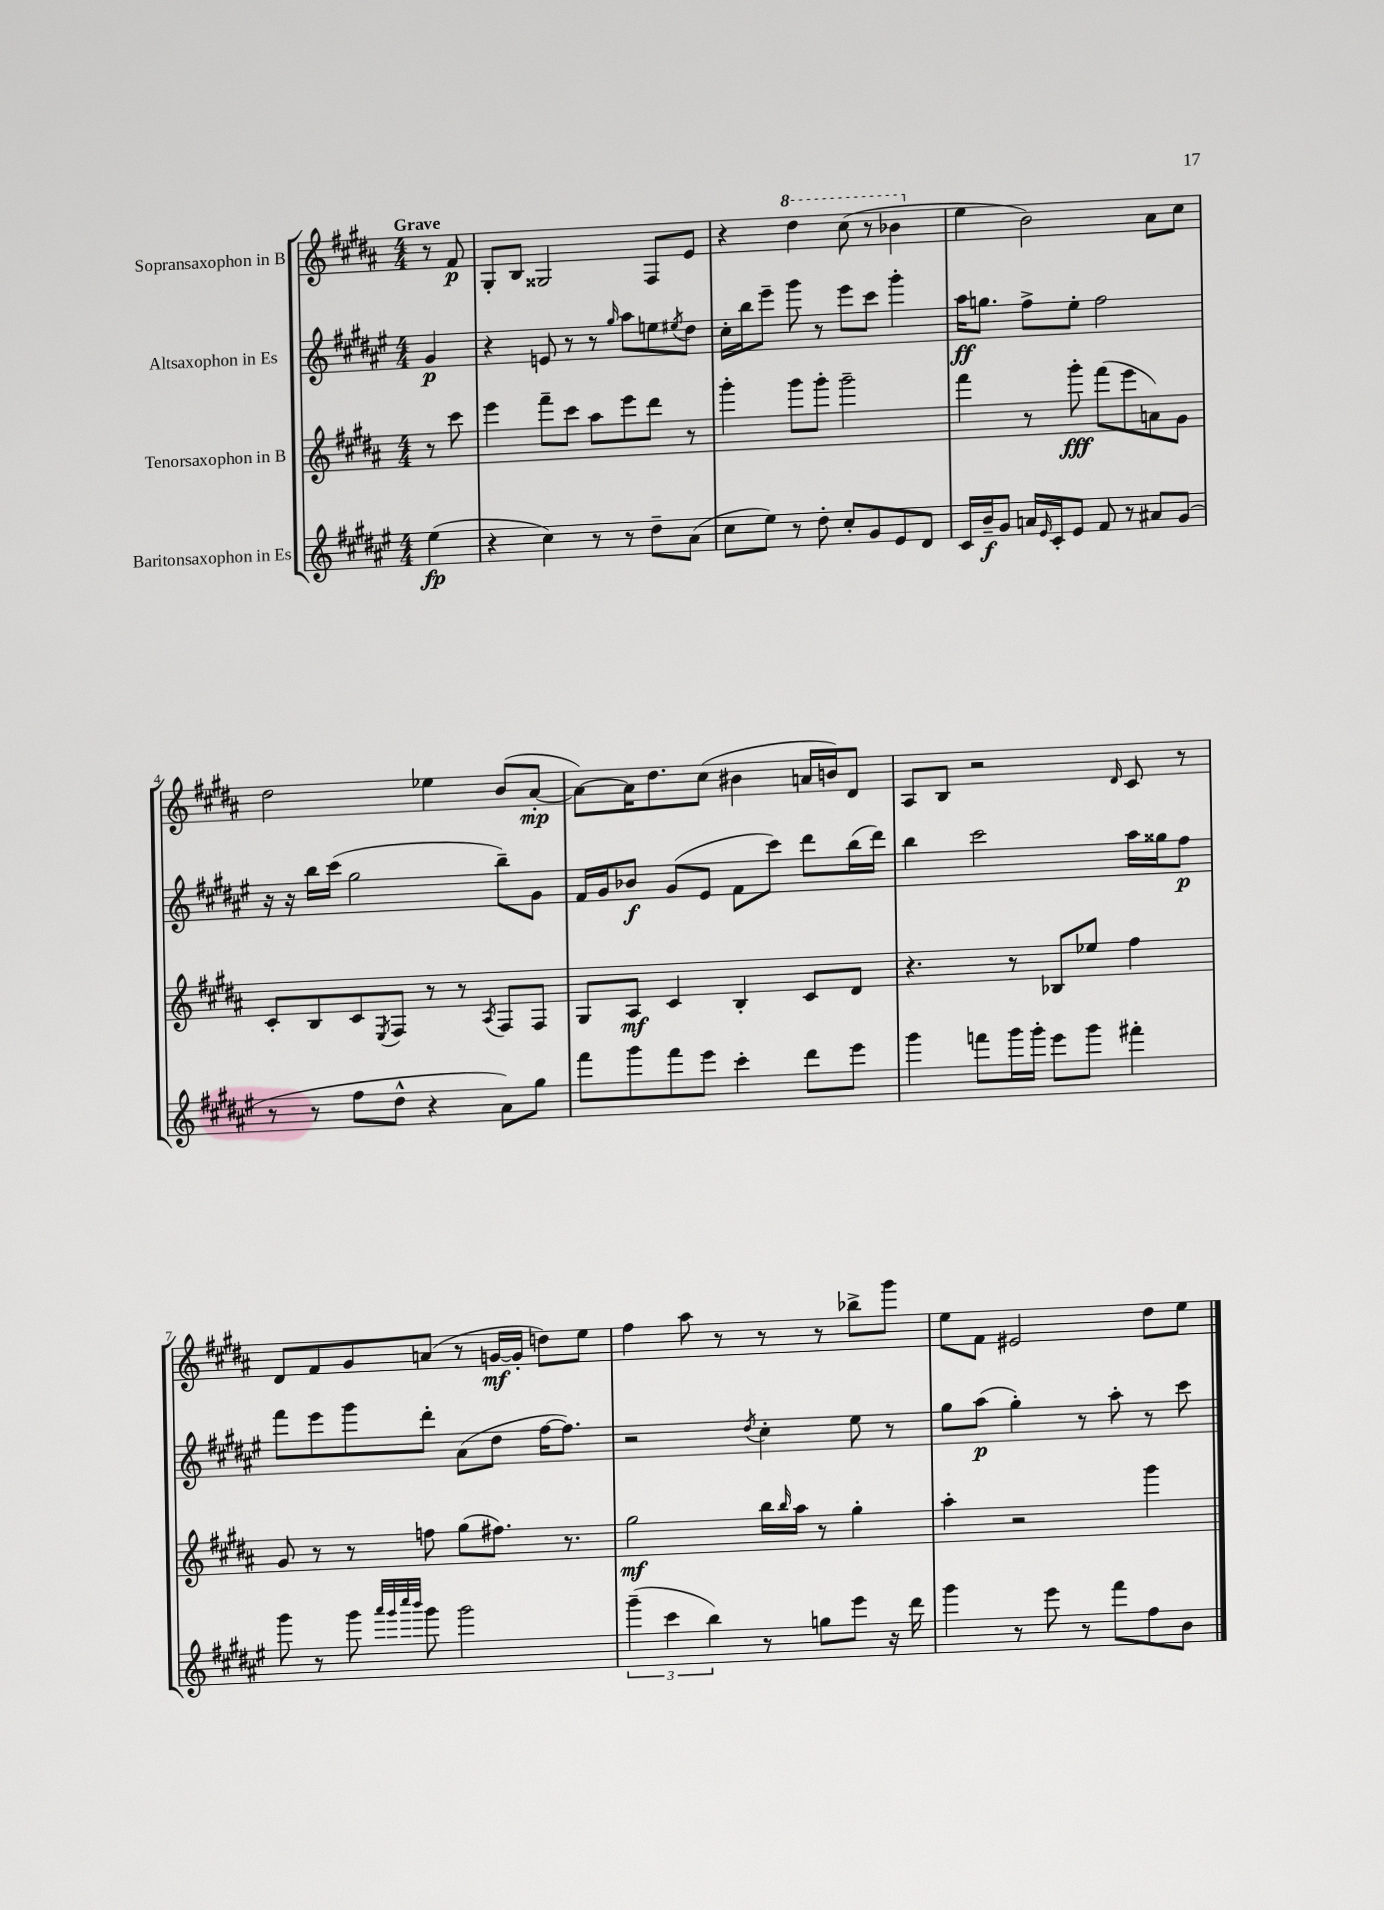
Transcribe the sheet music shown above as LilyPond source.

<<
\new StaffGroup <<
\new Staff = "s0" \with { instrumentName = "Sopransaxophon in B" } {
    \clef treble \key b \major \numericTimeSignature \time 4/4 \partial 4 \tempo "Grave"
    r8 fis'8\p |
    gis8-. b8 gisis2 fis8 e'8 |
    r4 \ottava #1 dis'''4 cis'''8( r8 bes''4 \ottava #0 |
    e''4 b'2) ais'8 cis''8 |
    dis''2 ees''4 b'8( ais'8~-.\mp |
    ais'8~) ais'16 dis''8. cis''8( bis'4 a'16 b'16) dis'8 |
    ais8 b8 r2 \grace { dis'16 } cis'8 r8 |
    dis'8 fis'8 gis'8 a'8( r8 g'16~\mf g'16-. d''8) e''8 |
    fis''4 ais''8 r8 r8 r8 bes''8-> gis'''8 |
    e''8 fis'8 eis'2 dis''8 e''8 \bar "|." |
}
\new Staff = "s1" \with { instrumentName = "Altsaxophon in Es" } {
    \clef treble \key fis \major \numericTimeSignature \time 4/4 \partial 4
    gis'4\p |
    r4 e'8 r8 r8 \grace { gis''16 } ais''8 e''8 \acciaccatura { eis''8 } dis''8 |
    cis''16-. b''16 eis'''8-- gis'''8 r8 eis'''8 cis'''8 gis'''4-. |
    ais''16\ff g''8. fis''8-> eis''8-. fis''2 |
    r16 r16 b''16 cis'''16( gis''2 b''8--) gis'8 |
    fis'16 gis'16 bes'8\f gis'8( eis'8 fis'8 cis'''8) dis'''8 b''16( dis'''16) |
    b''4 cis'''2 ais''16 gisis''16 fis''8\p |
    fis'''8 eis'''8 gis'''8 dis'''8-. ais'8( dis''8 fis''16~ fis''8.) |
    r2 \acciaccatura { dis''8 } cis''4-. eis''8 r8 |
    gis''8 ais''8\p( gis''4-.) r8 ais''8-. r8 cis'''8 \bar "|." |
}
\new Staff = "s2" \with { instrumentName = "Tenorsaxophon in B" } {
    \clef treble \key b \major \numericTimeSignature \time 4/4 \partial 4
    r8 cis'''8 |
    e'''4 fis'''8-- cis'''8 ais''8 e'''8 dis'''8 r8 |
    gis'''4-. gis'''8 gis'''8-. gis'''2-- |
    fis'''4 r8 gis'''8-.\fff fis'''8( e'''8 a'8) gis'8 |
    cis'8-. b8 cis'8 \acciaccatura { e8 } fis8 r8 r8 \acciaccatura { ais8 } fis8 fis8 |
    gis8 ais8\mf cis'4 b4-. cis'8 dis'8 |
    r4. r8 bes8 ees''8 fis''4 |
    gis'8 r8 r8 f''8 gis''8( fis''8.) r8. |
    gis''2\mf b''16 \grace { b''16 } ais''16 r8 gis''4-. |
    ais''4-. r2 gis'''4 \bar "|." |
}
\new Staff = "s3" \with { instrumentName = "Baritonsaxophon in Es" } {
    \clef treble \key fis \major \numericTimeSignature \time 4/4 \partial 4
    eis''4\fp( |
    r4 cis''4) r8 r8 dis''8-- ais'8( |
    cis''8 eis''8) r8 dis''8-. cis''8-. gis'8 eis'8 dis'8 |
    cis'16 b'16--\f gis'8 a'16 \grace { eis'16 } cis'16-. eis'8 fis'8 r8 ais'8 gis'8( |
    r8 r8 fis''8 dis''8-^ r4 ais'8) gis''8 |
    fis'''8 gis'''8 fis'''8 eis'''8 cis'''4-. dis'''8 eis'''8 |
    gis'''4 f'''8 gis'''16 gis'''16-. eis'''8 gis'''8 fis'''4-. |
    gis'''8 r8 gis'''8 \grace { ais'''32 gis'''32 cis''''32 b'''32 } gis'''8 gis'''2 |
    \tuplet 3/2 { gis'''4--( cis'''4 b''4) } r8 g''8 eis'''8 r16 dis'''16 |
    gis'''4 r8 eis'''8 r8 fis'''8 fis''8 b'8 \bar "|." |
}
>>
>>
